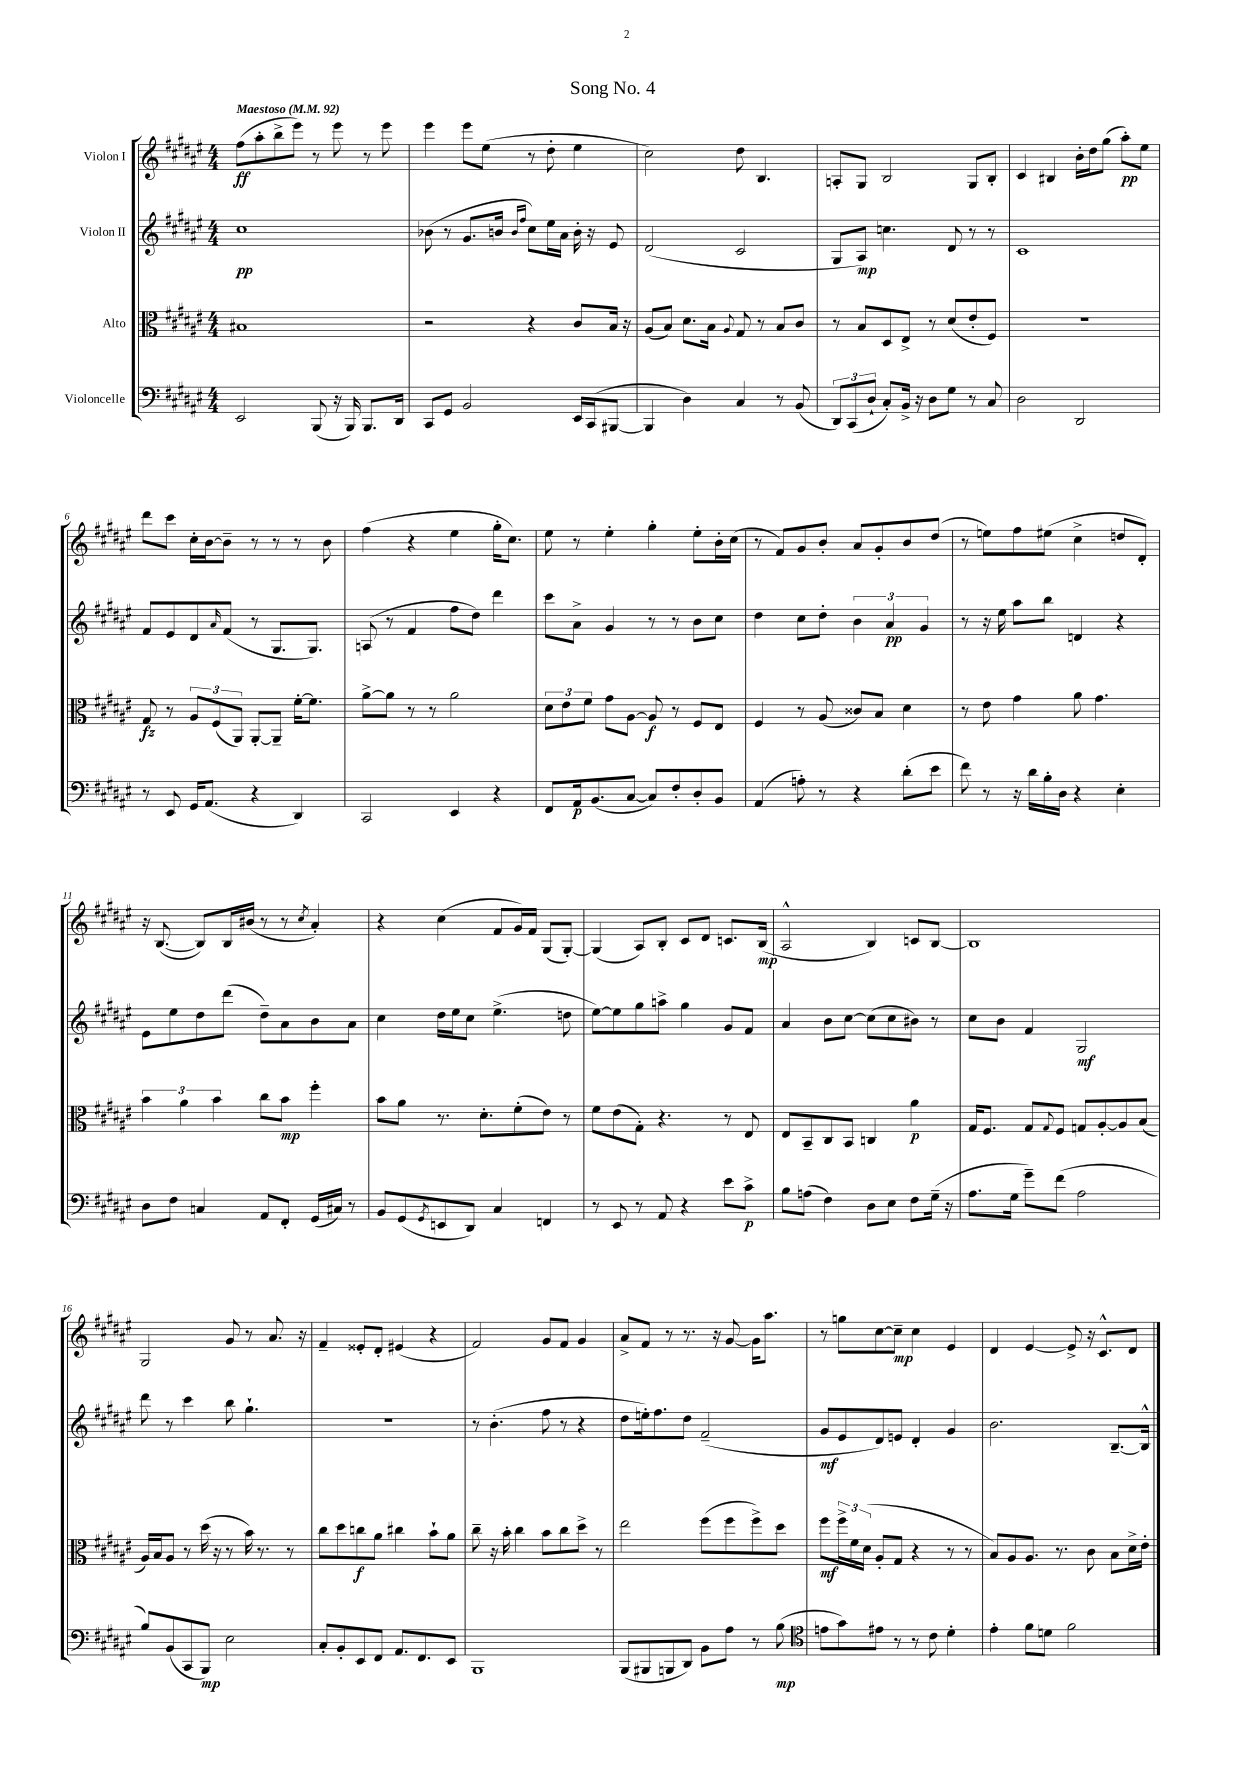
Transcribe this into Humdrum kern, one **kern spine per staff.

**kern	**kern	**kern	**kern
*staff4	*staff3	*staff2	*staff1
*clefF4	*clefC3	*clefG2	*clefG2
*k[f#c#g#d#a#e#]	*k[f#c#g#d#a#e#]	*k[f#c#g#d#a#e#]	*k[f#c#g#d#a#e#]
*M4/4	*M4/4	*M4/4	*M4/4
*MM92	*MM92	*MM92	*MM92
2EE#	1B#	1cc#	(8ff#
.	.	.	8aa#'
.	.	.	8bb^
.	.	.	8eee#)
(8BBB	.	.	8r
16r	.	.	8eee#
16BBB)	.	.	.
8.BBB	.	.	8r
.	.	.	8eee#
16DD#	.	.	.
=	=	=	=
8CC#	2r	(8b-	4eee#
8GG#	.	8r	.
2BB	.	8.g#	8eee#
.	.	.	(8ee#
.	.	16b	.
.	.	16qqb	.
.	.	16qqff#	.
.	4r	8cc#)	8r
.	.	16ee#	8dd#'
.	.	16a#	.
16EE#	8c#	16b'	4ee#
(16CC#	.	16r	.
[8BBB#	16B	8e#	.
.	16r	.	.
=	=	=	=
4BBB#]	(8A#	(2d#	2cc#)
.	8B)	.	.
4D#)	8.d#	.	.
.	16B	.	.
.	8qqA#	.	.
4C#	8G#	2c#	8dd#
.	8r	.	4.B
8r	8B	.	.
(8BB	8c#	.	.
=	=	=	=
12DD#)	8r	8G#	8A'
(12CC#	.	.	.
.	8B	8A#)	8G#
12D#`	.	.	.
8C#')	8D#	4.cc	2B
16BB^	8E#^	.	.
16r	.	.	.
8D#	8r	.	.
8G#	(8d#	8d#	.
8r	8e#'	8r	8G#
8C#	8F#)	8r	8B'
=	=	=	=
2D#	1r	1c#	4c#
.	.	.	4B#
2DD#	.	.	16b'
.	.	.	16dd#
.	.	.	(8gg#
.	.	.	8aa#')
.	.	.	8ee#
=	=	=	=
8r	8G#	8f#	8ddd#
8EE#	8r	8e#	8ccc#
16GG#	12A#	8d#	16cc#'
(8.AA#	.	.	[16b
.	(12F#	.	.
.	.	16qqa#	.
.	.	(8f#	8b~]
.	12AA#)	.	.
4r	[8AA#'	8r	8r
.	8AA#~]	8.G#	8r
4DD#)	[16f#'	.	8r
.	8.f#]	8.G#)	.
.	.	.	8b
=	=	=	=
2CC#	[8a#^	(8A	(4ff#
.	8a#]	8r	.
.	8r	4f#	4r
.	8r	.	.
4EE#	2a#	8ff#	4ee#
.	.	8dd#)	.
4r	.	4ddd#	16gg#'
.	.	.	8.cc#)
=	=	=	=
8FF#	12d#	8ccc#	8ee#
.	12e#	.	.
16AA#	.	8a#^	8r
.	12f#	.	.
(8.BB	.	.	.
.	8g#	4g#	4ee#'
[8C#	[8A#	.	.
8C#])	8A#]	8r	4gg#'
8F#'	8r	8r	.
8D#'	8F#	8b	8ee#'
8BB	8E#	8cc#	16b'
.	.	.	(16cc#
=	=	=	=
(4AA#	4F#	4dd#	8r
.	.	.	8f#)
8A')	8r	8cc#	8g#
8r	(8A#	8dd#'	8b'
4r	8c##)	6b	8a#
.	8B	.	8g#'
.	.	6a#	.
(8d#'	4d#	.	8b
.	.	6g#	.
8e#	.	.	(8dd#
=	=	=	=
8f#)	8r	8r	8r
8r	8e#	16r	8ee)
.	.	16ee#	.
16r	4g#	8aa#	8ff#
16d#	.	.	.
16B'	.	8bb	(8ee#
16D#	.	.	.
4r	8a#	4d	4cc#^
.	4.g#	.	.
4E#'	.	4r	8dd
.	.	.	8d#')
=	=	=	=
8D#	6b	8e#	16r
.	.	.	([8.B
8F#	.	8ee#	.
.	6a#	.	.
4C	.	8dd#	8B])
.	6b	.	.
.	.	(8ddd#	16B
.	.	.	(16b#
8AA#	8cc#	8dd#~)	8r
8FF#'	8b	8a#	8r
.	.	.	8qcc#
(16GG#	4ff#'	8b	4a#')
16C#)	.	.	.
8r	.	8a#	.
=	=	=	=
8BB	8b	4cc#	4r
(8GG#	8a#	.	.
8qGG#	.	.	.
8EE	8.r	16dd#	(4cc#
.	.	16ee#	.
8DD#)	.	8cc#	.
.	8.d#'	.	.
4C#	.	(4.ee#^	8f#
.	(8f#'	.	16g#)
.	.	.	16f#
4FF	8e#)	.	(8G#
.	8r	8dd	[8G#')
=	=	=	=
8r	8f#	[8ee#)	(4G#]
8EE#	(8e#	8ee#]	.
8r	8G#')	8gg#	8A#)
8AA#	4.r	8aa^	8B'
4r	.	4gg#	8c#
.	.	.	8d#
8e#	8r	8g#	8.c
8c#^	8E#	8f#	.
.	.	.	(16B
=	=	=	=
8B	8E#	4a#	2A#^^
(8A	8BB~	.	.
4F#)	8C#	8b	.
.	8BB	[8cc#	.
8D#	4C	(8cc#]	4B)
8E#	.	8cc#	.
8F#	4a#	8b#)	8c
(16G#~	.	8r	[8B
16r	.	.	.
=	=	=	=
8.A#	16G#	8cc#	1B]
.	8.F#	.	.
.	.	8b	.
16G#	.	.	.
8g#~)	8G#	4f#	.
.	8qqG#	.	.
(8f#	8F#	.	.
2A#	8G	2G#	.
.	[8A#'	.	.
.	8A#]	.	.
.	(8B	.	.
=	=	=	=
8B)	16A#)	8ddd#	2G#
.	16B	.	.
(8BB	8A#	8r	.
8CC#	8r	4ccc#	.
8BBB)	(16dd#	.	.
.	16r	.	.
2E#	8r	8bb	8g#
.	16b)	4.gg#`	8r
.	8.r	.	.
.	.	.	8.a#
.	8r	.	.
.	.	.	16r
=	=	=	=
8C#'	8cc#	1r	4f#~
8BB'	8dd#	.	.
8EE#	8cc	.	8e##'
8FF#	8a#	.	8d#'
8.AA#	4cc#	.	(4e#
8.FF#	.	.	.
.	8b`	.	4r
8EE#	8a#	.	.
=	=	=	=
1BBB	8cc#~	8r	2f#)
.	16r	(4.b'	.
.	16b'	.	.
.	4cc#	.	.
.	8b	8ff#	8g#
.	8cc#	8r	8f#
.	8dd#^	4r	4g#
.	8r	.	.
=	=	=	=
(8BBB	2ee#	8dd#	8a#^
8BBB#	.	16ee')	8f#
.	.	8.ff#	.
8BBB	.	.	8r
8DD#)	.	8dd#	8.r
8BB	(8ff#	(2f#~	.
.	.	.	16r
8A#	8ff#	.	[8g#
8r	8ff#^)	.	16g#]
.	.	.	8.aa#
(8B	8dd#	.	.
=	=	=	=
*clefC4	*	*	*
8e	8ff#	8g#	8r
8g#)	24ff#^	8e#	8gg
.	24f#	.	.
.	(24d#	.	.
8e#	8A#'	8d#)	[8cc#
8r	8G#	8e	8cc#~]
8r	4r	4d#'	4cc#
8c#	.	.	.
4d#'	8r	4g#	4e#
.	8r	.	.
=	=	=	=
4e#'	8B)	2.b	4d#
.	8A#	.	.
8f#	8.A#	.	[4e#
8d	.	.	.
.	8.r	.	.
2f#	.	.	8e#^]
.	8c#	.	16r
.	.	.	8.c#^^
.	8B	[8.B~	.
.	16d#^	.	8d#
.	16e#'	16B^^]	.
==	==	==	==
*-	*-	*-	*-
